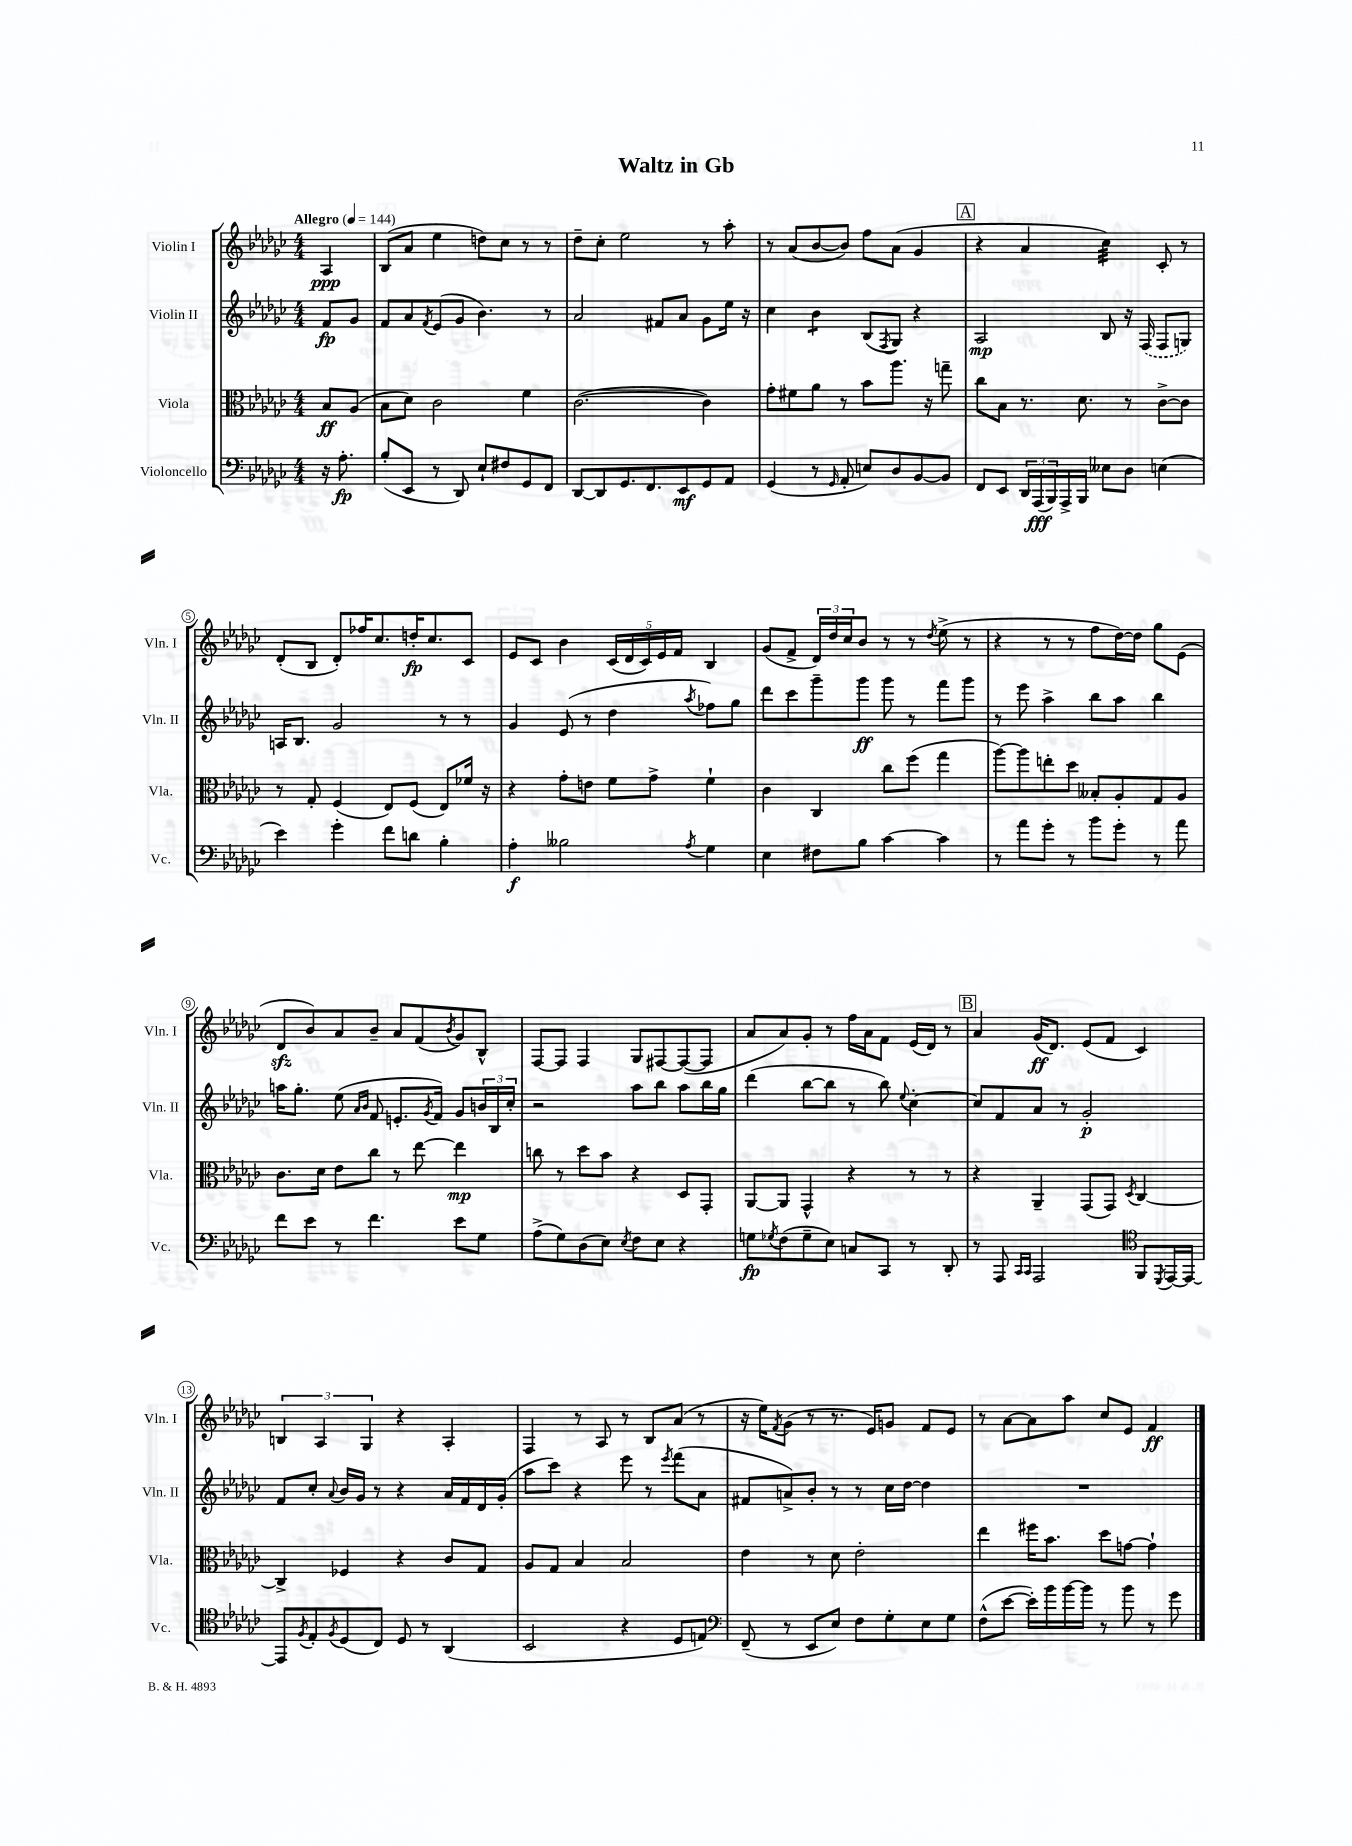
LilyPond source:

\header { title = "Waltz in Gb" }
<<
\new StaffGroup <<
\new Staff = "s0" \with { instrumentName = "Violin I" shortInstrumentName = "Vln. I" } {
    \clef treble \key ges \major \numericTimeSignature \time 4/4 \partial 4 \tempo "Allegro" 4 = 144
    aes4\ppp |
    bes8( aes'8 ees''4 d''8) ces''8 r8 r8 |
    des''8-- ces''8-. ees''2 r8 aes''8-. |
    r8 aes'8( bes'8~ bes'8) f''8 aes'8( ges'4 |
    \mark \markup { \box "A" } r4 aes'4 ces''4:32) ces'8-. r8 |
    des'8-.( bes8 des'8-.) fes''16 ces''8. d''16-.\fp ces''8. ces'8 |
    ees'8 ces'8 bes'4 \tuplet 5/4 { ces'16( des'16 ces'16) ees'16 f'16 } bes4 |
    ges'8( f'8-> \tuplet 3/2 { des'16) des''16 ces''16 } bes'8 r8 r8 \acciaccatura { des''8 } ees''8->( r8 |
    r4 r8 r8 f''8 des''16~) des''16 ges''8 ees'8( |
    des'8\sfz bes'8) aes'8 bes'8-- aes'8 f'8( \acciaccatura { bes'8 } ges'8) bes8-^ |
    f8~ f8 f4 ges8 fis8~ fis8~( fis8 |
    aes'8 aes'8) ges'8-. r8 f''16 aes'16 f'8 ees'16( des'16) r8 |
    \mark \markup { \box "B" } aes'4 ges'16\ff( des'8.) ees'8( f'8 ces'4) |
    \tuplet 3/2 { b4 aes4 ges4 } r4 aes4-. |
    f4 r8 aes8 r8 bes8 aes'8( r8 |
    r16 ees''16) \acciaccatura { f'8 } ges'8( r8 r8. ees'16) g'8 f'8 ees'8 |
    r8 aes'8~ aes'8 aes''8 ces''8 ees'8 f'4\ff \bar "|." |
}
\new Staff = "s1" \with { instrumentName = "Violin II" shortInstrumentName = "Vln. II" } {
    \clef treble \key ges \major \numericTimeSignature \time 4/4 \partial 4
    f'8\fp ges'8 |
    f'8 aes'8 \acciaccatura { f'8 } ees'8( ges'8 bes'4.) r8 |
    aes'2 fis'8 aes'8 ges'8 ees''16 r16 |
    ces''4 bes'4:8 bes8( \acciaccatura { f8 } ges8) r4 |
    \mark \markup { \box "A" } aes2\mp bes8 r16 \once \slurDashed f16( f8 g8) |
    a16 bes8. ges'2 r8 r8 |
    ges'4 ees'8( r8 des''4 \acciaccatura { aes''8 } fes''8) ges''8 |
    des'''8 ces'''8 ges'''8-- ges'''8\ff ges'''8 r8 f'''8 ges'''8 |
    r8 ees'''8 aes''4-> bes''8 aes''8 bes''4 |
    a''16 ges''8.-. ees''8( \grace { aes'16 bes'16 } f'8 e'8.-. \acciaccatura { ges'8 } f'16) ges'8 \tuplet 3/2 { b'16 bes16 ces''16-. } |
    r2 aes''8 bes''8 aes''8 bes''16 ges''16 |
    des'''4( bes''8~ bes''8 r8 bes''8) \appoggiatura { ees''8 } ces''4~-. |
    \mark \markup { \box "B" } ces''8 f'8 aes'8 r8 ges'2-.\p |
    f'8 ces''8-. \appoggiatura { aes'8 } bes'16 ges'16 r8 r4 aes'16 f'16 des'16 ges'16-.( |
    aes''8 ces'''8) r4 ees'''8 r8 \acciaccatura { ees'''8 } f'''8( aes'8 |
    fis'8 a'8->) bes'8-. r8 r8 ces''16 des''16~ des''4 |
    R1 \bar "|." |
}
\new Staff = "s2" \with { instrumentName = "Viola" shortInstrumentName = "Vla." } {
    \clef alto \key ges \major \numericTimeSignature \time 4/4 \partial 4
    bes8\ff aes8( |
    bes8 des'8) ces'2 f'4 |
    ces'2.~( ces'4) |
    ges'8-. fis'8 aes'8 r8 bes'8 aes''8. r16 g''8-- |
    \mark \markup { \box "A" } ces''8 bes8 r8. des'8. r8 ces'8~-> ces'8 |
    r8 ges8-. f4( ees8) f8( ees8) fes'16 r16 |
    r4 ges'8-. e'8 f'8 ges'8-> f'4-! |
    ces'4 ces4 ces''8 f''8( ges''4 |
    aes''8~) aes''8 e''8-. des''8 beses8-. aes8-. ges8 aes8 |
    ces'8. des'16 ees'8 ces''8 r8 ees''8~ ees''4\mp |
    c''8 r8 des''8 bes'8 r4 des8 ges,8-. |
    aes,8~ aes,8 ges,4-^ r4 r8 r8 |
    \mark \markup { \box "B" } r4 aes,4-- ges,8( ges,8) \acciaccatura { des8 } ces4~ |
    ces4-> fes4 r4 ces'8 ges8 |
    aes8 ges8 bes4 bes2 |
    ees'4 r8 des'8 ees'2-. |
    ees''4 fis''16 bes'8. des''8 g'8~ g'4-! \bar "|." |
}
\new Staff = "s3" \with { instrumentName = "Violoncello" shortInstrumentName = "Vc." } {
    \clef bass \key ges \major \numericTimeSignature \time 4/4 \partial 4
    r16 aes8.-.\fp |
    bes8-.( ees,8 r8 des,8) ees8-! fis8 ges,8 f,8 |
    des,8~ des,8 ges,8. f,8. ees,8\mf ges,8 aes,8 |
    ges,4( r8 \grace { ges,16 } aes,8-. e8) des8 bes,8~ bes,8 |
    \mark \markup { \box "A" } f,8 ees,8 \tuplet 3/2 { des,16 aes,,16\fff( bes,,16) } aes,,16-> bes,,16 eeses8 des8 e4( |
    ees'4) ges'4-. f'8 d'8 bes4-. |
    aes4-.\f beses2 \acciaccatura { aes8 } ges4 |
    ees4 fis8 bes8 ces'4~ ces'4 |
    r8 aes'8 ges'8-. r8 bes'8 ges'8-. r8 aes'8 |
    f'8 ees'8 r8 f'4. ees'8 ges8 |
    aes8->( ges8) des8( ees8) \acciaccatura { ees8 } f8 ees8 r4 |
    g8\fp \acciaccatura { ges8 } f8( ges8-- ees8) c8 ces,8 r8 des,8-. |
    \mark \markup { \box "B" } r8 aes,,8 \grace { ces,16 ces,16 } aes,,2 \clef tenor f,8 \acciaccatura { des,8 } ees,16~ ees,16~ |
    ees,8 \acciaccatura { f8 } ees8-. \acciaccatura { f8 } des8( ces8) des8 r8 aes,4( |
    bes,2 r4 des8 e8) |
    \clef bass f,8--( r8 ees,8 ees8) f8 ges8-. ees8 ges8 |
    f8-^( ees'8~ ees'16-.) bes'16 bes'16~ bes'16 r8 bes'8 r8 ges'8 \bar "|." |
}
>>
>>
\layout { \context { \Score \override BarNumber.stencil = #(make-stencil-circler 0.1 0.3 ly:text-interface::print) } }
